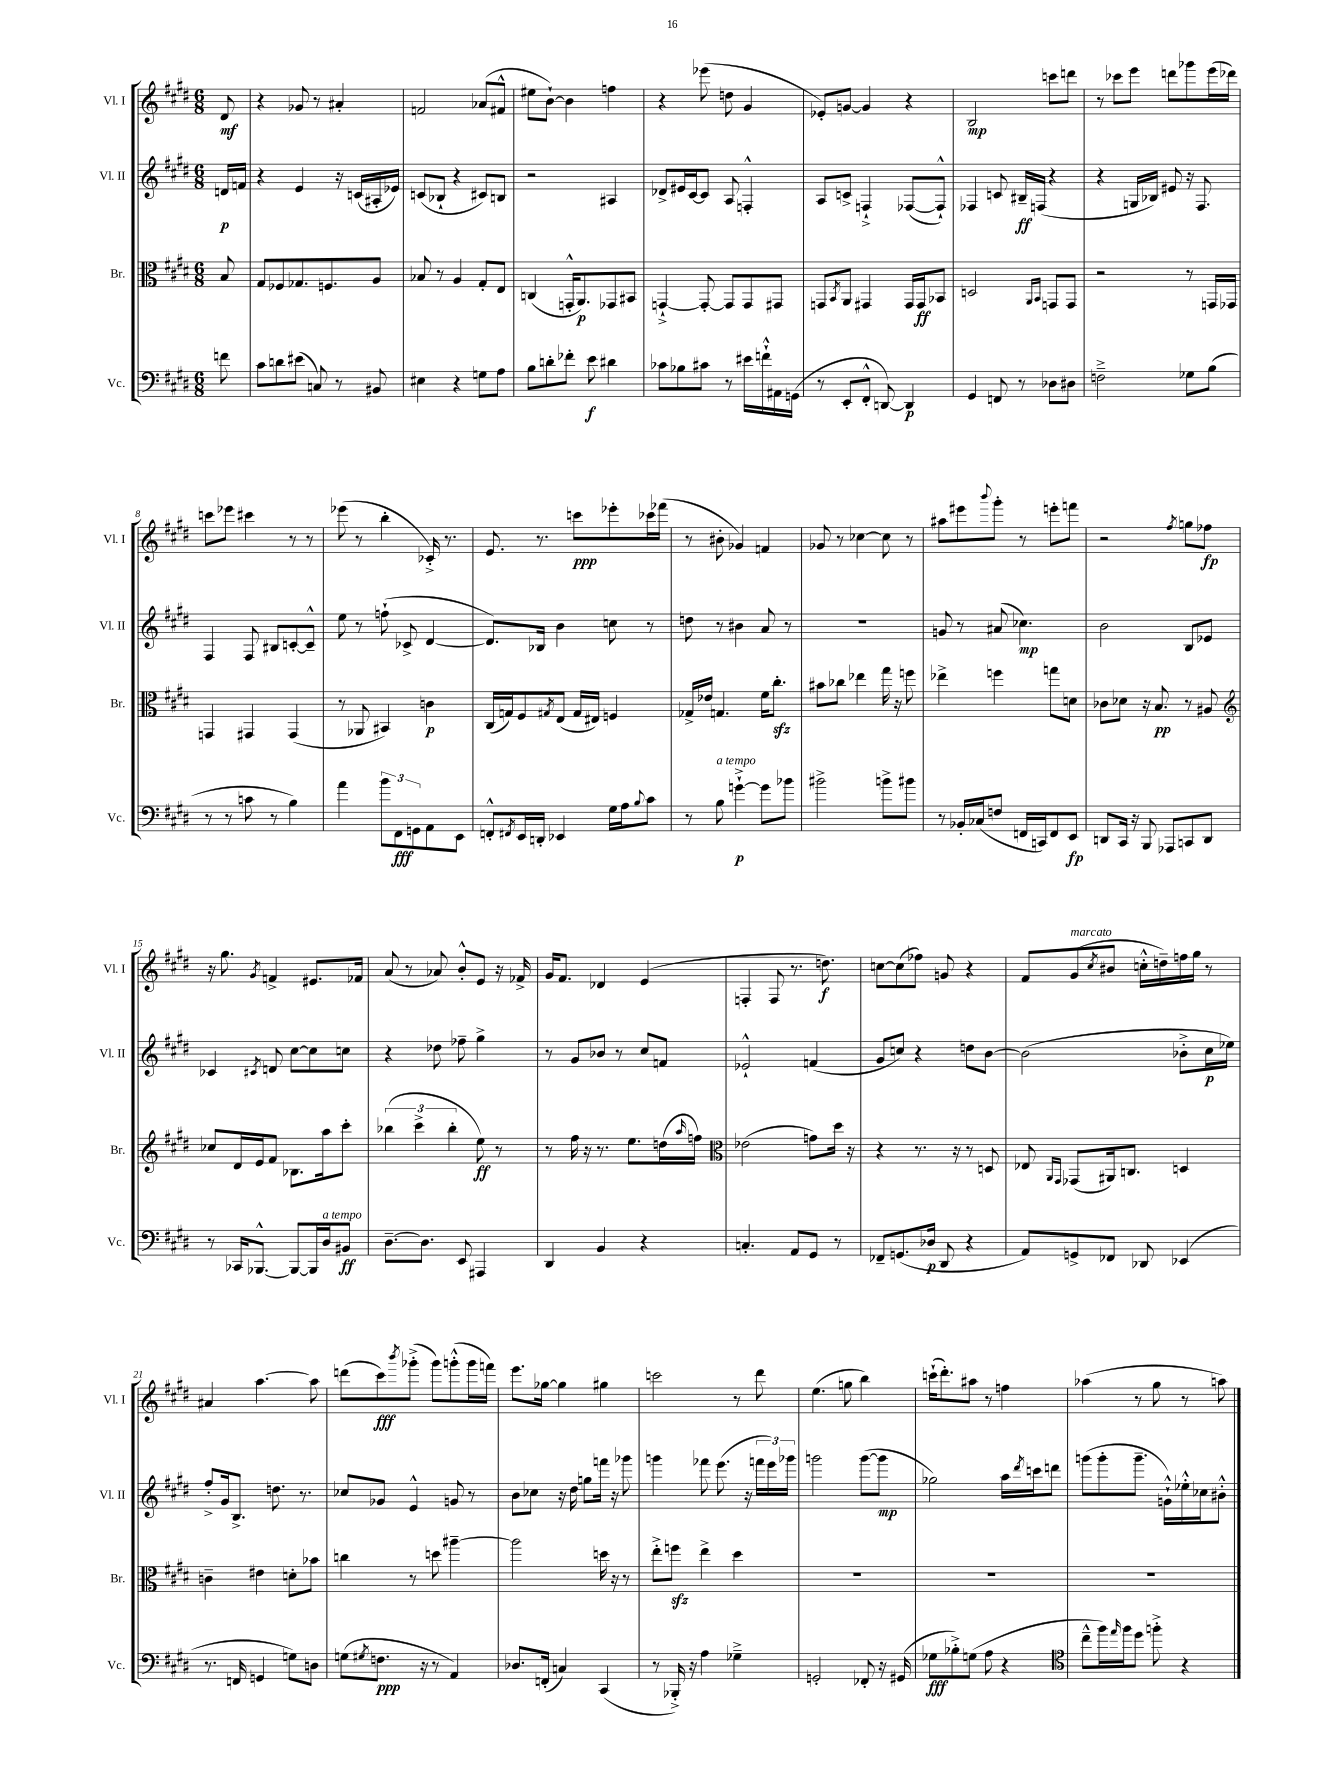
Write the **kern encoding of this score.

**kern	**dynam	**kern	**dynam	**kern	**dynam	**kern	**dynam
*part4	*part4	*part3	*part3	*part2	*part2	*part1	*part1
*staff4	*staff4	*staff3	*staff3	*staff2	*staff2	*staff1	*staff1
*I"Vc.	*	*I"Br.	*	*I"Vl. II	*	*I"Vl. I	*
*I'Vc.	*	*I'Br.	*	*I'Vl. II	*	*I'Vl. I	*
*clefF4	*	*clefC3	*	*clefG2	*	*clefG2	*
*k[f#c#g#d#]	*	*k[f#c#g#d#]	*	*k[f#c#g#d#]	*	*k[f#c#g#d#]	*
*M6/8	*	*M6/8	*	*M6/8	*	*M6/8	*
=	=	=	=	=	=	=	=
8fn\	.	8B/	.	16dn/LL	p	8d#/	mf
.	.	.	.	16fn/JJ	.	.	.
=1	=1	=1	=1	=1	=1	=1	=1
8c#\L	.	8G#/L	.	4r	.	4r	.
8dn\	.	8F-X/	.	.	.	.	.
(8e#X\J	.	8.G-X/	.	4e/	.	8g-X/	.
8Cn/)	.	.	.	.	.	8r	.
.	.	8.Fn/	.	.	.	.	.
8r	.	.	.	16r	.	4a#X'/	.
.	.	.	.	(16cn/LL	.	.	.
8BB#X/	.	8A/J	.	16A#X'/	.	.	.
.	.	.	.	16e-X/JJ)	.	.	.
=2	=2	=2	=2	=2	=2	=2	=2
4E#X\	.	8B-X/	.	(8cn/L	.	2fn/	.
.	.	8r	.	8B-X`/J	.	.	.
4r	.	4A/	.	4r	.	.	.
8Gn\L	.	8G#'/L	.	8c#X/L)	.	(8a-X/L	.
8A\J	.	8E/J	.	8Bn/J	.	8f#X^^/J	.
=3	=3	=3	=3	=3	=3	=3	=3
8B\L	.	(4Cn/	.	2r	.	8ee#X\L	.
8dn'\	.	.	.	.	.	[8b`\J)	.
8f-X'\J	.	16GGn'^^/KL	.	.	.	4b\]	.
.	.	8.AA/)	p	.	.	.	.
8e\	f	.	.	.	.	.	.
4d#X\	.	8GG-X/	.	4A#X/	.	4ffn\	.
.	.	8BB#X/J	.	.	.	.	.
=4	=4	=4	=4	=4	=4	=4	=4
8c-X\L	.	[4GGn`^/	.	8d-X^/L	.	4r	.
8B-X\	.	.	.	16e#X/L	.	.	.
.	.	.	.	[16c#/J	.	.	.
8c#X\J	.	8GG'/_	.	8c#/J]	.	(8eee-X\	.
8r	.	8GG/L]	.	8A/	.	8ddn\	.
16e#X\LL	.	8GG/	.	4Fn'^^/	.	4g#/	.
16fn`^^\	.	.	.	.	.	.	.
16AA#X\	.	8GG#X/J	.	.	.	.	.
(16GGn\JJ	.	.	.	.	.	.	.
=5	=5	=5	=5	=5	=5	=5	=5
8r	.	8GGn/L	.	8A/L	.	8e-X'/L)	.
.	.	8qBB/	.	.	.	.	.
8EE'/L	.	8AA/J	.	8cn^/J	.	[8gn/J	.
8FF#'^^/J	.	4GG#X/	.	4Fn`^/	.	4g/]	.
[8DDn/)	.	.	.	.	.	.	.
4DD/]	p	16GG#/LL	.	([8F-X/L	.	4r	.
.	.	16GG#/J	ff	.	.	.	.
.	.	8BB-X/J	.	8F-`^^/J])	.	.	.
=6	=6	=6	=6	=6	=6	=6	=6
4GG#/	.	2Dn/	.	4F-X/	.	2B/	mp
8FFn/	.	.	.	8cn/	.	.	.
8r	.	.	.	16B#X~/LL	ff	.	.
.	.	.	.	(16Fn/JJ	.	.	.
.	.	16qqAA/LL	.	.	.	.	.
.	.	16qqBB/JJ	.	.	.	.	.
8D-X\L	.	8GGn/L	.	4r	.	8cccn\L	.
8D#X\J	.	8GG/J	.	.	.	8dddn\J	.
=7	=7	=7	=7	=7	=7	=7	=7
2Fn~^\	.	2r	.	4r	.	8r	.
.	.	.	.	.	.	8ccc-X\L	.
.	.	.	.	16Gn/LL	.	8eee\J	.
.	.	.	.	16B-X/JJ)	.	.	.
.	.	.	.	8e#X/	.	8dddn\L	.
8G-X\L	.	8r	.	16r	.	8ggg-X\	.
.	.	.	.	8.F#/	.	.	.
(8B\J	.	16GGn/LL	.	.	.	(16eee\L	.
.	.	16GG-X/JJ	.	.	.	16ddd-X\JJ)	.
!!LO:LB:g=z
=8	=8	=8	=8	=8	=8	=8	=8
8r	.	4GGn/	.	4F#/	.	8cccn\L	.
8r	.	.	.	.	.	8eee-X\J	.
8cn\	.	4GG#X/	.	8F#/	.	4ccc#X\	.
8r	.	.	.	8B#X/L	.	.	.
4B\)	.	(4GG#/	.	[8cn'/	.	8r	.
.	.	.	.	8c~^^/J]	.	8r	.
=9	=9	=9	=9	=9	=9	=9	=9
4a\	.	8r	.	8ee\	.	(8eee-X\	.
.	.	8AA-X/	.	8r	.	8r	.
12b\L	.	4BB#X/)	.	(8ffn`\	.	4bb'\	.
12FF#\	fff	.	.	.	.	.	.
.	.	.	.	8c-X^/	.	.	.
12GGn\	.	.	.	.	.	.	.
8AA\	.	4cn\	p	[4d#/	.	16c-X'^/)	.
.	.	.	.	.	.	8.r	.
8EE\J	.	.	.	.	.	.	.
=10	=10	=10	=10	=10	=10	=10	=10
8FFn'^^/L	.	(16C#/LL	.	8.d#/L])	.	8.e/	.
.	.	16Gn/J)	.	.	.	.	.
8qFF#X/	.	.	.	.	.	.	.
16EE/L	.	8F#/	.	.	.	.	.
16DDn'/JJ	.	.	.	16B-X/Jk	.	8.r	.
.	.	8qG#X/	.	.	.	.	.
4EE-X/	.	(8E/J	.	4b\	.	.	.
.	.	16G#/LL	.	.	.	8cccn\L	ppp
.	.	16E#X/JJ)	.	.	.	.	.
16G#\LL	.	4Fn/	.	8ccn\	.	8eee-X'\	.
16A\J	.	.	.	.	.	.	.
8qqB/	.	.	.	.	.	.	.
8c#\J	.	.	.	8r	.	16ccc-X\L	.
.	.	.	.	.	.	(16fff-X\JJ	.
=11	=11	=11	=11	=11	=11	=11	=11
8r	.	16G-X^/LL	.	8ddn\	.	8r	.
.	.	16e-X/JJ	.	.	.	.	.
!LO:TX:a:i:t=a tempo	!	!	!	!	!	!	!
8B\	.	4.Gn/	.	8r	.	8b#X'\	.
[4gn`^\	p	.	.	4b#X\	.	4g-X/)	.
8g\L]	.	16f#\KL	.	8a/	.	4fn/	.
.	.	8.cc#zz'\J	.	.	.	.	.
8b-X\J	.	.	.	8r	.	.	.
=12	=12	=12	=12	=12	=12	=12	=12
2b#X^\	.	8b#X\L	.	2.r	.	8g-X/	.
.	.	8cc-X\J	.	.	.	8r	.
.	.	4ee-X\	.	.	.	[4cc-X\	.
8bn^\L	.	16gg#\	.	.	.	8cc-\]	.
.	.	16r	.	.	.	.	.
8b#X\J	.	8ffn\	.	.	.	8r	.
=13	=13	=13	=13	=13	=13	=13	=13
8r	.	4ee-X^\	.	8gn/	.	8aa#X\L	.
16BB-X'/LL	.	.	.	8r	.	8eee#X\	.
(16C-X/J	.	.	.	.	.	.	.
.	.	.	.	.	.	8qqbbb/	.
8Fn/J	.	4ffn\	.	(8a#X/	.	8ggg#'\J	.
16FFn/LL	.	.	.	4.cc-X\)	mp	8r	.
16CCn/J)	.	.	.	.	.	.	.
8FF/	.	8ggn\L	.	.	.	8eeen'\L	.
8EE/J	fp	8dn\J	.	.	.	8fffn\J	.
=14	=14	=14	=14	=14	=14	=14	=14
8DDn/L	.	8c-X\L	.	2b\	.	2r	.
16CC#/Jk	.	8d-X\J	.	.	.	.	.
16r	.	.	.	.	.	.	.
8BBB/	.	16r	.	.	.	.	.
.	.	8.B/	pp	.	.	.	.
8AAA-X/L	.	.	.	.	.	.	.
.	.	.	.	.	.	8qff#/	.
8CCn/	.	8r	.	8B/L	.	8ggn\L	.
8DD/J	.	8A#X/	.	8e-X/J	.	8ff-X\J	fp
!!LO:LB:g=z
=15	=15	=15	=15	=15	=15	=15	=15
*	*	*clefG2	*	*	*	*	*
8r	.	8cc-X/L	.	4c-X/	.	16r	.
.	.	.	.	.	.	8.gg#\	.
16CC-X/KL	.	16d#/L	.	.	.	.	.
[8.BBB-X^^/J	.	16e/J	.	.	.	.	.
.	.	.	.	8qc#X/	.	8qg#/	.
.	.	8f#/J	.	8dn/	.	4fn^/	.
8BBB-/L_	.	8.B-X\L	.	[8cc#\L	.	.	.
16BBB-/L]	.	.	.	8cc#\]	.	8.e#X/L	.
!LO:TX:a:i:t=a tempo	!	!	!	!	!	!	!
16D#/J	.	16aa\k	.	.	.	.	.
8BB#X/J	ff	8ccc#'\J	.	8ccn\J	.	.	.
.	.	.	.	.	.	16f-X/Jk	.
=16	=16	=16	=16	=16	=16	=16	=16
[8.D#~\L	.	(6bb-X\	.	4r	.	(8a/	.
.	.	.	.	.	.	8r	.
.	.	6ccc#^\	.	.	.	.	.
8.D#\J]	.	.	.	.	.	.	.
.	.	.	.	8dd-X\	.	8a-X/)	.
.	.	6bb-'\	.	.	.	.	.
8EE/	.	.	.	8ff-X~\	.	8b'^^/L	.
4AAA#X/	.	8ee\)	ff	4gg#^\	.	8e/J	.
.	.	8r	.	.	.	16r	.
.	.	.	.	.	.	16f-X^/	.
=17	=17	=17	=17	=17	=17	=17	=17
4DD#/	.	8r	.	8r	.	16g#/KL	.
.	.	.	.	.	.	8.f#/J	.
.	.	16ff#\	.	8g#/L	.	.	.
.	.	16r	.	.	.	.	.
4BB/	.	8.r	.	8b-X/J	.	4d-X/	.
.	.	.	.	8r	.	.	.
.	.	8.ee\L	.	.	.	.	.
4r	.	.	.	8cc#/L	.	(4e/	.
.	.	(16ddn\L	.	8fn/J	.	.	.
.	.	16qqaa/	.	.	.	.	.
.	.	16ffn\JJ)	.	.	.	.	.
=18	=18	=18	=18	=18	=18	=18	=18
*	*	*clefC3	*	*	*	*	*
4.Cn'/	.	(2e-X\	.	2e-X`^^/	.	4Fn'/	.
.	.	.	.	.	.	8F/	.
8AA/L	.	.	.	.	.	8.r	.
8GG#/J	.	8gn\L)	.	(4fn/	.	.	.
.	.	.	.	.	.	8.ddn\)	f
8r	.	16dd#\Jk	.	.	.	.	.
.	.	16r	.	.	.	.	.
=19	=19	=19	=19	=19	=19	=19	=19
8FF-X~/L	.	4r	.	8g#/L	.	[8ccn\L	.
(8.GGn/	.	.	.	8ccn/J)	.	(8cc\]	.
.	.	8.r	.	4r	.	8ff-X\J)	.
16D-X/Jk	p	.	.	.	.	.	.
8DD#/	.	.	.	.	.	8gn/	.
.	.	16r	.	.	.	.	.
4r	.	8r	.	8ddn\L	.	4r	.
.	.	8Dn/	.	[8b\J	.	.	.
=20	=20	=20	=20	=20	=20	=20	=20
8AA/L)	.	8E-X/	.	(2b\]	.	8f#/L	.
.	.	16qqAA/LL	.	.	.	.	.
.	.	16qqGG#/JJ	.	.	.	.	.
!	!	!	!	!	!	!LO:TX:a:i:t=marcato	!
8GGn^/	.	(8GG-X/L	.	.	.	(8g#/	.
.	.	.	.	.	.	8qcc#/	.
8FF-X/J	.	16AA#X/k)	.	.	.	8b#X/J	.
.	.	8.Cn/J	.	.	.	.	.
8DD-X/	.	.	.	.	.	16ccn'^^\LL	.
.	.	.	.	.	.	16ddn~\)	.
(4EE-X/	.	4Dn/	.	8b-X'^\L	.	16ffn\	.
.	.	.	.	.	.	16gg#\JJ	.
.	.	.	.	16cc#\L	p	8r	.
.	.	.	.	16ee-X\JJ)	.	.	.
!!LO:LB:g=z
=21	=21	=21	=21	=21	=21	=21	=21
8.r	.	4cn~\	.	8ff#'^/L	.	4a#X/	.
.	.	.	.	16g#/k	.	.	.
16FFn/	.	.	.	8.B^/J	.	.	.
4GGn/	.	4e#X\	.	.	.	[4.aa\	.
.	.	.	.	8.ddn\	.	.	.
8Gn\L)	.	8dn'\L	.	.	.	.	.
.	.	.	.	8.r	.	.	.
8Dn\J	.	8b-X\J	.	.	.	8aa\]	.
=22	=22	=22	=22	=22	=22	=22	=22
(8Gn\L	.	4ccn\	.	8cc-X/L	.	(8dddn\L	.
8qG#X/	.	.	.	.	.	.	.
8.Fn\J	ppp	.	.	8g-X/J	.	8ccc#\)	fff
.	.	.	.	.	.	8qbbb/	.
.	.	8r	.	4e^^/	.	(8ggg-X'^\J	.
16r	.	.	.	.	.	.	.
8r	.	8ddn\	.	.	.	8ggg-\L)	.
4AA/)	.	[4aa#X~\	.	8gn/	.	(8gggn'^^\	.
.	.	.	.	8r	.	16ggg\L	.
.	.	.	.	.	.	16fffn\JJ)	.
=23	=23	=23	=23	=23	=23	=23	=23
8.D-X/L	.	2aa#\]	.	8b\L	.	8.eee\L	.
.	.	.	.	8cc-X\J	.	.	.
(16FFn'/Jk	.	.	.	.	.	[16gg-X\Jk	.
4Cn/)	.	.	.	16r	.	4gg-\]	.
.	.	.	.	16dd#\	.	.	.
.	.	.	.	8ggn\L	.	.	.
(4CC#/	.	16ddn\	.	16fffn\Jk	.	4gg#X\	.
.	.	16r	.	16r	.	.	.
.	.	8r	.	8ggg-X\	.	.	.
=24	=24	=24	=24	=24	=24	=24	=24
8r	.	8ee'^\L	.	4gggn\	.	2cccn\	.
16BBB-X'^/)	.	8ffnzz\J	.	.	.	.	.
16r	.	.	.	.	.	.	.
4A\	.	4ee^\	.	8fff-X\	.	.	.
.	.	.	.	(8.eee\	.	.	.
4G-X~^\	.	4dd#\	.	.	.	8r	.
.	.	.	.	16r	.	.	.
.	.	.	.	24fffn\LL	.	8ddd#\	.
.	.	.	.	24eee\)	.	.	.
.	.	.	.	24ggg-X\JJ	.	.	.
=25	=25	=25	=25	=25	=25	=25	=25
2GGn'/	.	2.r	.	2gggn\	.	(4.ee\	.
.	.	.	.	.	.	8ggn\	.
8FF-X'/	.	.	.	([8ggg\L	.	4bb\)	.
16r	.	.	.	8ggg\J]	mp	.	.
(16GG#X/	.	.	.	.	.	.	.
=26	=26	=26	=26	=26	=26	=26	=26
8G-X\L	fff	2.r	.	2gg-X\)	.	(16cccn`\KL	.
.	.	.	.	.	.	8.ddd#'\)	.
8B-X'^\)	.	.	.	.	.	.	.
(8Gn\J	.	.	.	.	.	8aa#X\J	.
8A\	.	.	.	.	.	8r	.
4r	.	.	.	16aa\LL	.	4ffn\	.
.	.	.	.	8qddd#/	.	.	.
.	.	.	.	16cccn\J	.	.	.
.	.	.	.	8dddn\J	.	.	.
=27	=27	=27	=27	=27	=27	=27	=27
*clefC4	*	*	*	*	*	*	*
8cc#~^^\L	.	2.r	.	(8gggn\L	.	(4aa-X\	.
16ff#\L)	.	.	.	8ggg'\	.	.	.
16qqee/	.	.	.	.	.	.	.
16ff#\J	.	.	.	.	.	.	.
8dd#\J	.	.	.	8.ggg~\J	.	8r	.
8ffn'^\	.	.	.	.	.	8gg#\	.
.	.	.	.	16gn`^^\LL)	.	.	.
4r	.	.	.	16ee-X'^^\	.	8r	.
.	.	.	.	16cc-X\J	.	.	.
.	.	.	.	8b#X'^^\J	.	8aan\)	.
==	==	==	==	==	==	==	==
*-	*-	*-	*-	*-	*-	*-	*-
